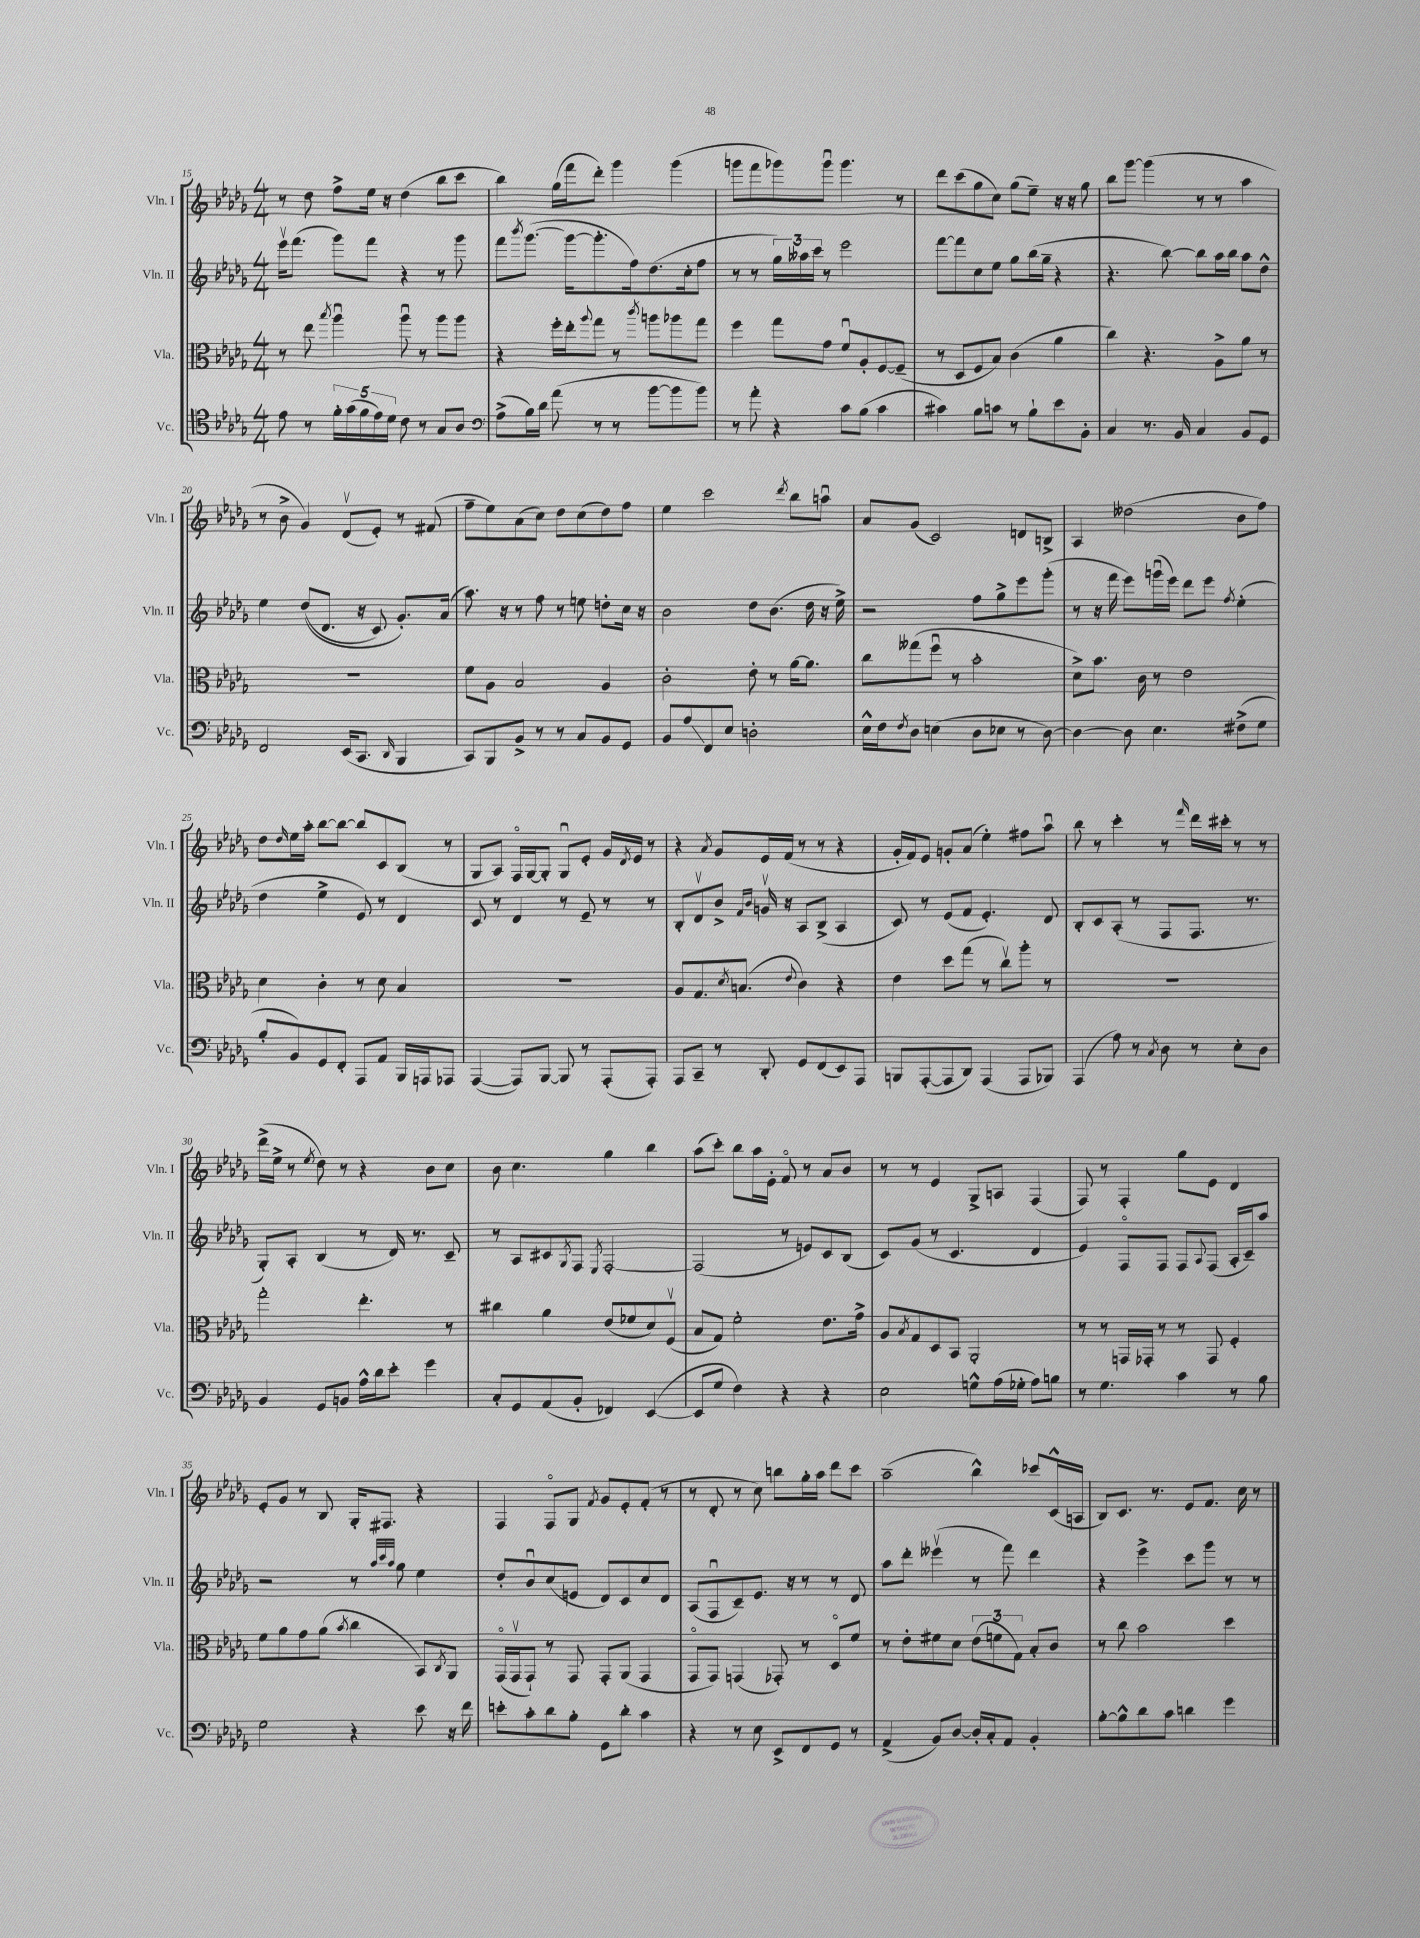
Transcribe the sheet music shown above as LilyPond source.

<<
\new StaffGroup <<
\new Staff = "s0" \with { instrumentName = "Vln. I" shortInstrumentName = "Vln. I" } {
    \clef treble \key des \major \numericTimeSignature \time 4/4
    r8 des''8 f''8-> ees''16 r16 des''4( bes''8 c'''8 |
    bes''4) ges''16( f'''16 des'''8-.) ges'''4 ges'''4( |
    g'''8 f'''8 ges'''8) ges'''8\downbow ges'''4. r8 |
    des'''8 c'''8( ges''8 c''8) ges''8( ees''8--) r16 r16 ges''8 |
    bes''8 ges'''8~ ges'''4( r8 r8 aes''4 |
    r8 bes'8-> ges'4) des'8\upbow( ees'8-.) r8 fis'8( |
    f''8-- ees''8) aes'8( c''8) des''8 c''8( des''8) f''8 |
    ees''4 c'''2 \acciaccatura { des'''8 } bes''8 a''8\downbow |
    aes'8 ges'8( c'2) d'8 b8-> |
    aes4 deses''2( bes'8 f''8) |
    des''8 \grace { des''16 } ees''16 aes''16-. bes''8~ bes''8~ bes''8 c'8 bes8( r8 |
    ges8 aes8) f16\flageolet ges16~ ges8-. ges8\downbow ees'8-. ges'16 \acciaccatura { des'8 } ees'16 r8 |
    r4 \acciaccatura { aes'8 } ges'8 ees'16 f'16( r8 r8 r4 |
    ges'16-. f'16) ees'8 g'8-. aes'8( ees''4-.) fis''8 aes''8\downbow |
    bes''8 r8 c'''4-. r8 \grace { f'''16 } des'''16 cis'''16-. r8 r8 |
    des'''16->( ees''16-> r8 \acciaccatura { ees''8 } des''8) r8 r4 bes'8 c''8 |
    bes'8 c''4. ges''4 bes''4 |
    aes''8( c'''8-.) bes''8 aes''16 ees'16-. f'8\flageolet r8 aes'8 bes'8 |
    r8 r8 ees'4 ges8-> a8 f4( |
    f8) r8 f4-. ges''8 ees'8 des'4 |
    ees'8-. ges'8 r8 bes8 ges16-. fis8. r4 |
    f4 f8\flageolet ges8 \acciaccatura { f'8 } ges'8 ees'8-. f'8-.( r8 |
    r8 des'8-. r8 c''8) b''8 ges''16-. aes''16 des'''8 c'''8 |
    aes''2--( bes''4-^) ces'''8 c'16-^( a16 |
    bes8) c'8. r8. ees'8 f'8. c''16 r8 \bar "|." |
}
\new Staff = "s1" \with { instrumentName = "Vln. II" shortInstrumentName = "Vln. II" } {
    \clef treble \key des \major \numericTimeSignature \time 4/4
    ees'''16\upbow f'''8.( ges'''8) f'''8 r4 r8 ges'''8 |
    f'''8 \acciaccatura { bes'''8 } ges'''8.~( ges'''16~ ges'''8.-. f''16) des''8.( c''16-. f''8 |
    r8 r8 \tuplet 3/2 { ges''16) aeses''16 c'''16 } r8 ees'''2 |
    f'''8~ f'''8 c''8 ees''8 ges''8 bes''16( ges''16-- r4 |
    r4. bes''8~) bes''8 aes''16 bes''16 aes''8 des''8-^ |
    ees''4 des''8(\( des'8. r16 c'8) ges'8.-.\) aes'16( |
    aes''8.) r16 r8 f''8 r8 e''8 d''8-. c''16 r16 |
    bes'2 des''8 bes'8.( des''16 r16 ees''16->) |
    r2 f''8 ges''8-> ees'''8 ges'''8-.( |
    r8 r16 f'''16 ees'''8) g'''16\downbow( ees'''16) des'''8 ees'''8 \acciaccatura { f''8 } ees''4-.( |
    des''4 ees''4-> ees'8) r8 des'4 |
    c'8 r8 des'4 r8 ees'8-- r8 r8 |
    bes8-. des'8\upbow bes'8-> \grace { f'16 bes'16 } g'16\upbow r16 aes8 bes8->( aes4 |
    c'8) r8 ees'8( f'8 ees'4.-.) des'8 |
    bes8-. c'8 aes8-.( r8 f8 f8. r8. |
    ges8-.) aes8-. bes4( r8 des'16) r8. c'8-- |
    r8 aes8 cis'8 \acciaccatura { ges8 } f8 \acciaccatura { ees8 } f2~-. |
    f2( r8 e'8) c'8 bes8( |
    c'8) ges'8( r8 c'4. des'4 |
    ees'4) f8\flageolet f8 f8 \appoggiatura { aes8 } f8( aes16-. c'16--) aes''8 |
    r2 r8 \grace { aes''32 c'''32 aes''32 } ges''8 ees''4 |
    des''8-. bes'8\downbow c''8( e'8 des'8) c'8 c''8 des'8 |
    aes8( f8\downbow c'8--) ees'8. r16 r8 r8 des'8 |
    aes''8 des'''8-. eeses'''4\upbow( r8 f'''8) des'''4 |
    r4 ees'''4-> c'''8 ges'''8 r8 r8 \bar "|." |
}
\new Staff = "s2" \with { instrumentName = "Vla." shortInstrumentName = "Vla." } {
    \clef alto \key des \major \numericTimeSignature \time 4/4
    r8 ees''8 \acciaccatura { bes''8 } aes''4\downbow aes''8\downbow r8 aes''8 aes''8 |
    r4 f''16-. ees''16-. \appoggiatura { aes''8 } ges''8 r8 \acciaccatura { c'''8 } a''8 aes''8 ges''8 |
    f''4 ges''8 ges'8 f'8\downbow aes8-. f8~ f8--( |
    r8 des8 f8 bes8) c'4( aes'4 |
    c''4) r4. aes8-> aes'8 r8 |
    R1 |
    f'8 aes8 bes2 aes4 |
    c'2-. ees'8-. r8 aes'16~ aes'8. |
    c''8 geses''8( f''8\downbow r8 bes'2-. |
    des'8->) bes'8. c'16 r8 ees'2 |
    des'4 c'4-. r8 des'8 bes4 |
    R1 |
    aes8 ges8. \acciaccatura { des'8 } b8.( \appoggiatura { ees'8 } c'4) r4 |
    ees'4 des''8 ges''8( r8 c''8\upbow) aes''8-. r8 |
    R1 |
    ges''2-. ees''4.-. r8 |
    cis''4 aes'4 ees'8( fes'8 des'8) f8\upbow( |
    bes8 ges8) f'2-. ees'8. ges'16-> |
    aes8 \acciaccatura { bes8 } ges8 des8 bes,8 aes,2-. |
    r8 r8 g,16 ges,16-. r8 r8 ges,8 f4-. |
    f'8 aes'8 ges'8 aes'8( \acciaccatura { bes'8 } c''4 bes,8) \acciaccatura { c8 } aes,8 |
    ges,16\flageolet( ges,16\upbow ges,8-!) r8 ges,8 ges,8-. aes,8( ges,4 |
    ges,8\flageolet ges,8) g,4( ges,8-.) r8 des8\flageolet f'8 |
    r8 ees'8-. fis'8 des'8 \tuplet 3/2 { ees'8( f'8 ges8) } bes8-. c'8 |
    r8 c''8 bes'2 des''4 \bar "|." |
}
\new Staff = "s3" \with { instrumentName = "Vc." shortInstrumentName = "Vc." } {
    \clef tenor \key des \major \numericTimeSignature \time 4/4
    ees'8 r8 \tuplet 5/4 { f'16-. ges'16( f'16 ees'16) des'16 } c'8 r8 ges8 aes8 |
    \clef bass aes8->( bes16) des'16 aes'8( r8 r8 bes'8~ bes'8 bes'8) |
    r8 aes'8-. r4 c'8 bes8( c'4 |
    cis'4) bes8 c'8 r8 bes8-! ees'8 bes,8-. |
    c4 r8. bes,16 c4 bes,8 ges,8 |
    f,2 ees,16( c,8. \grace { des,16 } bes,,4 |
    c,8) bes,,8 bes,8-> r8 r8 c8 bes,8 ges,8 |
    bes,8 aes8\glissando f,8 ees8 d2-. |
    ees16-^ f16 \acciaccatura { f8 } des8 e4( des8 ees8 r8 des8~) |
    des4~ des8 ees4. fis8->( ges8 |
    bes8-. bes,8) ges,8 f,8-. aes,,8 aes,8 bes,,16 a,,16 aes,,8 |
    aes,,4~( aes,,8) bes,,8~ bes,,8 r8 aes,,8-.( aes,,8-.) |
    aes,,8 c,8-- r8 des,8-. ges,8 f,8( ees,8) aes,,8 |
    b,,8 aes,,8~-.( aes,,8 des,8) aes,,4( aes,,8 bes,,8) |
    aes,,4( aes8) r8 \acciaccatura { c8 } des8 r8 ees8-. des8 |
    bes,4 ges,8 b,8 aes16-^ des'16 ees'8-. ges'4 |
    c8-. ges,8 aes,8( bes,8-. fes,4) ees,4~( |
    ees,8 ges8 f4) r4 r4 |
    ees2 g8-^ aes16( ges16-. aes8) b8 |
    r8 ges4. c'4 r8 bes8 |
    ges2 r4 ees'8 r16 f'16 |
    e'8-. c'8-. des'8 bes8-. ges,8 des'8-. c'4 |
    r4 r8 ees8 ees,8-> f,8 ges,8 r8 |
    aes,4->( bes,8) des8~ des16-. c16-. aes,8 bes,4-. |
    bes8~-. bes8-^ des'8 c'8 d'4 ges'4 \bar "|." |
}
>>
>>
\layout { \context { \Score currentBarNumber = #15 } }
